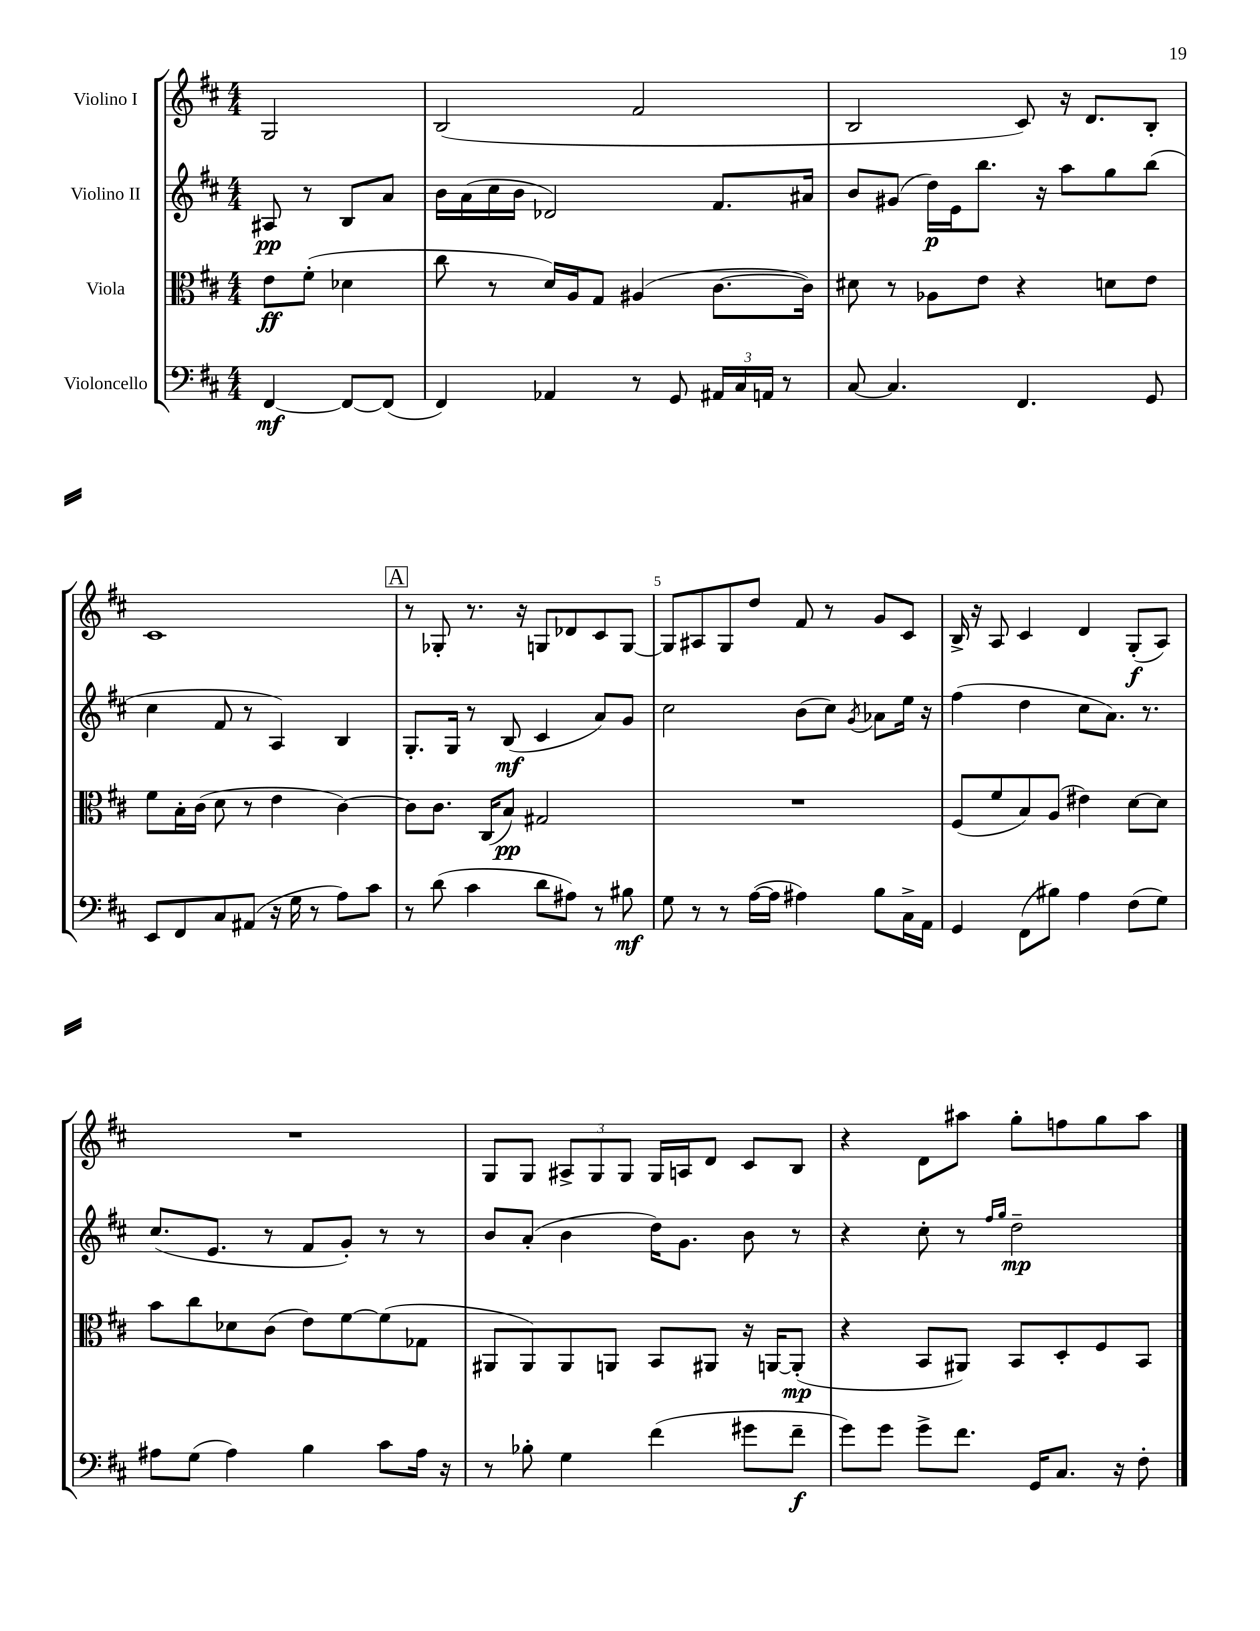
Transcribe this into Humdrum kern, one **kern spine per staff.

**kern	**kern	**kern	**kern
*staff4	*staff3	*staff2	*staff1
*clefF4	*clefC3	*clefG2	*clefG2
*k[f#c#]	*k[f#c#]	*k[f#c#]	*k[f#c#]
*M4/4	*M4/4	*M4/4	*M4/4
[4FF#	8e	8A#	2G
.	(8f#'	8r	.
8FF#_	4d-	8B	.
(8FF#]	.	8a	.
=	=	=	=
4FF#)	8cc#	16b	(2B
.	.	(16a	.
.	8r	16cc#	.
.	.	16b	.
4AA-	16d)	2d-)	.
.	16A	.	.
.	8G	.	.
8r	(4A#	.	2f#
8GG	.	.	.
24AA#	[8.c#	8.f#	.
24C#	.	.	.
24AA	.	.	.
8r	.	.	.
.	16c#])	16a#	.
=	=	=	=
[8C#	8d#	8b	2B
4.C#]	8r	(8g#	.
.	8A-	16dd)	.
.	.	16e	.
.	8e	8.bb	.
4.FF#	4r	.	8c#)
.	.	16r	.
.	.	8aa	16r
.	.	.	8.d
.	8d	8gg	.
8GG	8e	(8bb	8B'
=	=	=	=
8EE	8f#	4cc#	1c#
8FF#	16B'	.	.
.	(16c#	.	.
8C#	8d	8f#	.
(8AA#	8r	8r	.
16r	4e	4A)	.
16G	.	.	.
8r	.	.	.
8A)	[4c#)	4B	.
8c#	.	.	.
=	=	=	=
8r	8c#]	8.G'	8r
(8d	8.c#	.	8G-'
.	.	16G	.
4c#	.	8r	8.r
.	(16C#	.	.
.	8B)	(8B	.
.	.	.	16r
8d	2G#	4c#	8G
8A#)	.	.	8d-
8r	.	8a)	8c#
8B#	.	8g	[8G
=	=	=	=
8G	1r	2cc#	8G]
8r	.	.	8A#
8r	.	.	8G
([16A	.	.	8dd
16A]	.	.	.
4A#)	.	(8b	8f#
.	.	8cc#)	8r
.	.	8qg	.
8B	.	8a-	8g
16C#^	.	16ee	8c#
16AA	.	16r	.
=	=	=	=
4GG	(8F#	(4ff#	16B^
.	.	.	16r
.	8f#	.	8A
(8FF#	8B)	4dd	4c#
8B#)	(8A	.	.
4A	4e#)	8cc#	4d
.	.	8.a)	.
(8F#	[8d	.	(8G'
.	.	8.r	.
8G)	8d]	.	8A)
=	=	=	=
8A#	8b	(8.cc#	1r
(8G	8cc#	.	.
.	.	8.e	.
4A#)	8d-	.	.
.	(8c#	8r	.
4B	8e)	8f#	.
.	[8f#	8g')	.
8c#	(8f#]	8r	.
16A#	8G-	8r	.
16r	.	.	.
=	=	=	=
8r	8AA#	8b	8G
8B-'	8AA#)	(8a'	8G
4G	8AA#	4b	12A#^
.	.	.	12G
.	8AA	.	.
.	.	.	12G
(4f#	8BB	16dd)	16G
.	.	8.g	16A
.	8AA#	.	8d
8g#	16r	8b	8c#
.	[16AA	.	.
8f#~	(8AA']	8r	8B
=	=	=	=
8g)	4r	4r	4r
8g	.	.	.
8g^	8BB	8cc#'	8d
8.f#	8AA#)	8r	8aa#
.	.	16qqff#	.
.	.	16qqgg	.
.	8BB	2dd~	8gg'
16GG	.	.	.
8.C#	8D'	.	8ff
.	8F#	.	8gg
16r	.	.	.
8F#'	8BB	.	8aa#
==	==	==	==
*-	*-	*-	*-
